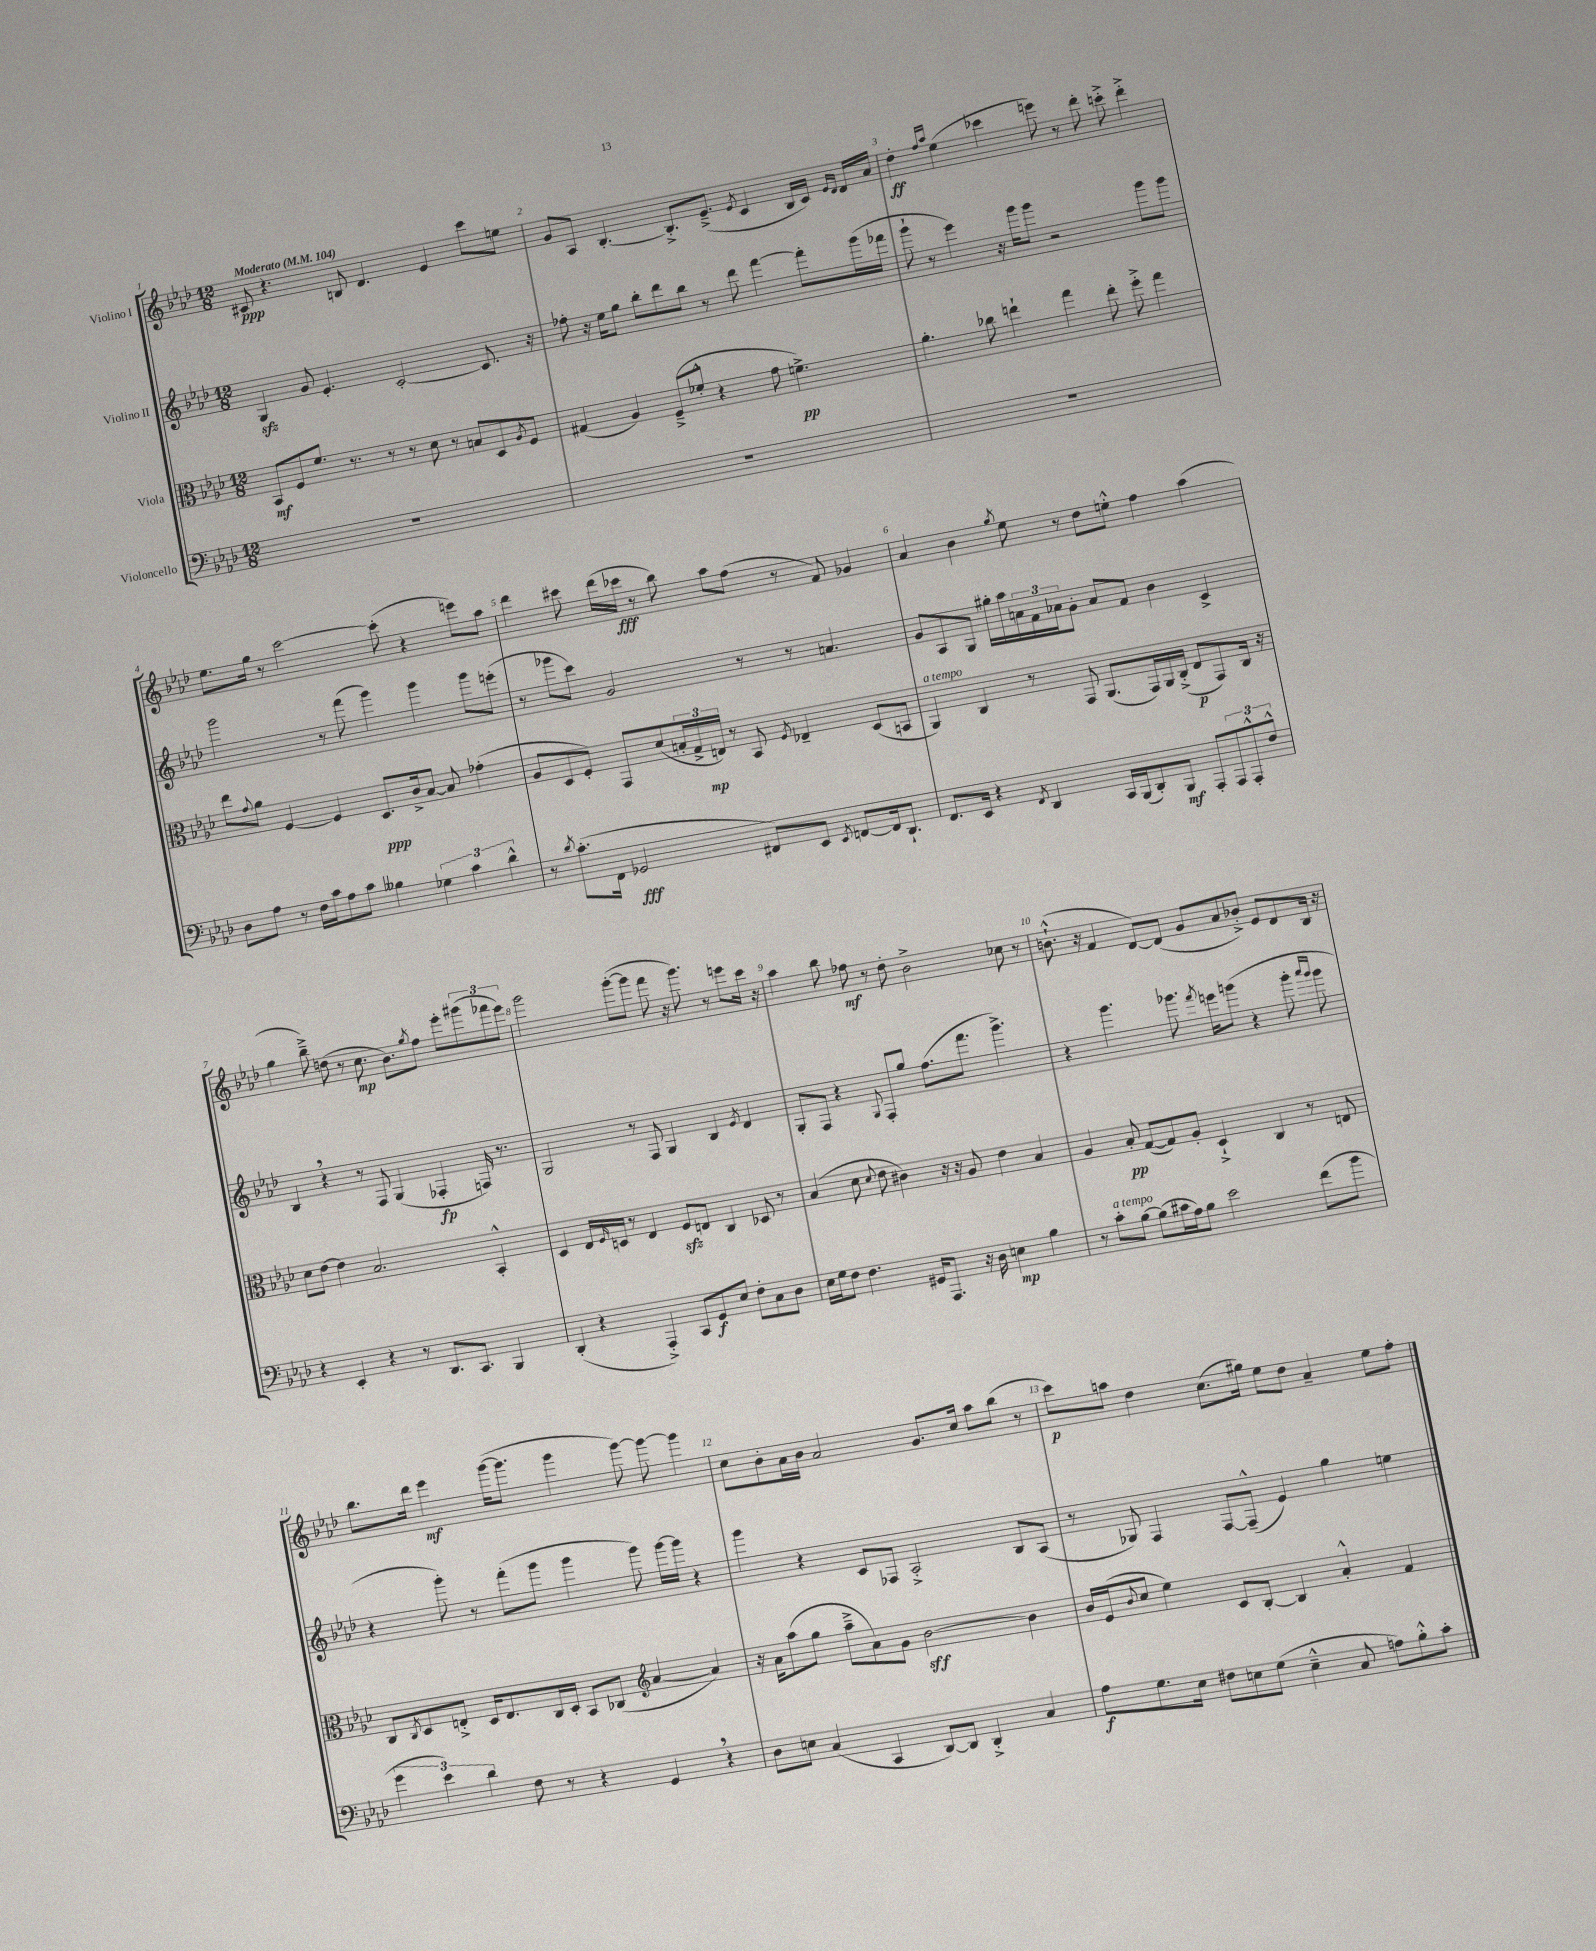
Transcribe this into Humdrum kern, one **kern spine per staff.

**kern	**kern	**kern	**kern
*staff4	*staff3	*staff2	*staff1
*clefF4	*clefC3	*clefG2	*clefG2
*k[b-e-a-d-]	*k[b-e-a-d-]	*k[b-e-a-d-]	*k[b-e-a-d-]
*M12/8	*M12/8	*M12/8	*M12/8
*MM104	*MM104	*MM104	*MM104
1.r	8BB-	4G	8c#
.	8F	.	4.r
.	8.f	8g	.
.	.	4.e-'	.
.	8.r	.	.
.	.	.	8B
.	8r	.	4.d-
.	8r	[2c'	.
.	8d-	.	.
.	8r	.	4e-
.	8B	.	.
.	8D-	8.c]	8ccc
.	8qA-	.	.
.	8F	.	8ee
.	.	16r	.
=	=	=	=
1.r	(4G#	8ff-'	8g
.	.	16r	8A-
.	.	16ee-	.
.	4A-)	8gg	[4.B-'
.	.	8bb-'	.
.	(8F~^	8ddd-	.
.	8f-'^^	8bb-	8.B-'^]
.	4r	8r	.
.	.	.	(8.e-~^
.	.	8ddd-	.
.	.	.	8qe-
.	8g	[4fff	4c
.	4.f^)	.	.
.	.	8fff']	16B-
.	.	.	16c)
.	.	.	16qqe-
.	.	.	16qqd-
.	.	(16ggg	16d-
.	.	16fff-	16a-
=	=	=	=
1.r	4.a-'	8ggg`	4dd-'
.	.	8r	.
.	.	.	16qqff
.	.	.	16qqaa-
.	.	4eee-)	(4ee-
.	8cc-	.	.
.	4ee`	16r	4ccc-
.	.	16ggg	.
.	.	8ggg	.
.	4gg	2r	8eee)
.	.	.	8r
.	8ee'	.	8ddd-'
.	8ff'^	.	8ccc'^
.	4gg	8ggg	4ddd-'^
.	.	8ggg	.
=	=	=	=
8D-	8ee-	2ggg	8.ee-
.	8qqg	.	.
8A-	8a-	.	.
.	.	.	16gg
8r	[4F	.	8r
16F	.	.	[2ccc
16c	.	.	.
8A-	4F]	8r	.
8c	.	(8fff	.
4B--	8.D-	4ggg)	.
.	.	.	(8ccc']
.	16c^	.	.
6G-	[8B-	4ggg	4r
.	8B-]	.	.
6c	.	.	.
.	(4g-'	8ggg	8eee)
6d-^^	.	.	.
.	.	(8eee'	8aa-
=	=	=	=
8r	8A-	8r	4ddd-
8qd-	.	.	.
(8.c'	8D-	8ggg-	.
.	8F')	8ccc)	8ccc#
16FF	.	.	.
2GG-	8GG	2g	(16ddd-
.	.	.	16ccc-
.	(8d-	.	8r
.	24B'	.	8bb-)
.	24G^	.	.
.	24E)	.	.
.	8r	.	8aa-
8FF#)	8BB-	8r	(8ff
.	8qF	.	.
8EE-	4E-~	8r	8r
8qEE-	.	.	.
[8FF	.	4.a	8f)
16FF]	(8D-	.	4g-
8.DD-`	.	.	.
.	8BB	.	.
=	=	=	=
8.FF	4AA-)	8g	4a-
.	.	8A-	.
16EE-	.	.	.
4r	4C	8G	4b-
.	.	16gg#'	.
.	.	16aa-	.
8qFF	.	.	8qgg
4DD-	8r	24a	8ee-
.	.	24f	.
.	.	24a-	.
.	8GG	8g'	8r
16CC	(8.AA-	8a-	8dd-
(16BBB-	.	.	.
8DD-')	.	8f	8ee'^^
.	16GG)	.	.
8BBB-	16AA-	4b-	4ff
.	(16C'^	.	.
8AAA-'	8E-	.	.
12AAA-	8GG)	4c^	(4aa-
12AAA-'^^	.	.	.
.	16C	.	.
12F^^	.	.	.
.	16r	.	.
=	=	=	=
4r	8d-	4B-	4gg
.	[8e-	.	.
4EE-'	4e-]	4r	8bb-~^)
.	.	.	(8dd
4r	2.B-	8r	8r
.	.	8F	8.cc
8r	.	(4G	.
.	.	.	8.b-)
8.DD-	.	.	.
.	.	.	8qgg
.	.	4F-'	8ff
8.CC	.	.	.
.	.	.	8eee-'
4BBB-	4BB-'^^	16F)	(12ggg#
.	.	8.r	.
.	.	.	12fff-
.	.	.	12eee-)
=	=	=	=
(4DD-'	4D-	2G	2ggg
4r	16E-	.	.
.	16qqF	.	.
.	16D	.	.
.	8r	.	.
4AAA-'^)	4E-	8r	([8ggg'
.	.	8F	8ggg]
8CC	8F	4G	8fff
8GG	8E	.	16r
.	.	.	8.ggg)
8E-	4C	4B-	.
8F'	.	.	8r
.	.	8qe-	.
8C	8D-	4d-	8eee
8D-	8r	.	16ccc
.	.	.	16r
=	=	=	=
16E-	(4B-	8G'	4aa-
16G	.	.	.
8F	.	8F	.
4.F	8d-	4r	8bb-
.	8qqd-	.	.
.	8e-	.	8ff-
.	.	8qqG	.
.	4c#)	8F'	8r
16GG#	.	8gg	8dd-'
8.AAA-	.	.	.
.	16r	(8.ff	2b-^
.	16r	.	.
16r	8A-	.	.
16D-	.	8.fff	.
4E	4e-	.	.
.	.	4.ggg^)	.
4B-	4B-	.	8cc-
.	.	.	8r
=	=	=	=
8r	4A-	4r	(8.b`^^
8c'	.	.	.
.	.	.	16r
[8B-	8B-'	4.ggg	4f
(8B-]	([8G	.	.
16c#	8G])	.	[8d-)
16A-)	.	.	.
8B-	8A-'	8.ggg-	(8d-]
2e-	4D-`^	.	8g
.	.	8qfff	.
.	.	16eee	.
.	.	(8ggg	8a-
.	4C	4r	8b-'^)
.	.	.	8e-
(8f	8r	8ggg'	8d-
.	.	16qqaaa-	.
.	.	16qqggg	.
8b-	8E	8ggg	16B-
.	.	.	16r
=	=	=	=
6g	8C	4r	8.bb-
.	8qC	.	.
.	8D-	.	.
6e-)	.	.	.
.	.	.	16ddd-
.	8E'^	8ggg')	4eee-
6d-	.	.	.
.	16D-	8r	.
.	8.E	.	.
8F	.	(8fff'	([16ggg
.	.	.	8.ggg]
8r	16C	8ggg	.
.	16D-'	.	.
4r	8BB-	4ggg	4ggg
.	(8C-	.	.
*	*clefG2	*	*
4GG	[4a-	8ggg)	[8ggg)
.	.	[16ggg	8ggg_
.	.	16ggg]	.
4r	4a-])	4r	4ggg]
=	=	=	=
8D-	16r	4ggg	8cc
.	16a-	.	.
8E	(8aa-	.	8b-'
(4C	8gg	4r	16a-
.	.	.	16b-
.	8aa-~^	.	2a-
4CC	8a-)	8c	.
.	8g	8F-	.
[8DD-)	[2b-	2A-'^	.
8DD-]	.	.	8.g
4DD-'^	.	.	.
.	.	.	16cc
.	.	.	8aa-
4C	4b-]	8B-	(8bb-
.	.	(8A-	8r
=	=	=	=
8A-	16b-	8r	8ccc)
.	(16e-	.	.
.	8qqb-	.	.
8.G	8cc	8G-)	8aa
.	4ee-)	4F	4dd-
16E-	.	.	.
8F#	.	.	.
8E	8c	[8F	(8.cc
(8G	[8B-'	(8F~^^]	.
.	.	.	16gg#)
4E~^^	4B-]	4e-)	8ee-
.	.	.	8dd-
8C	4a-'^^	4gg	4a-~
8A)	.	.	.
8B-'^^	4f	4ee	8ee-
8c'	.	.	8ff'
==	==	==	==
*-	*-	*-	*-
